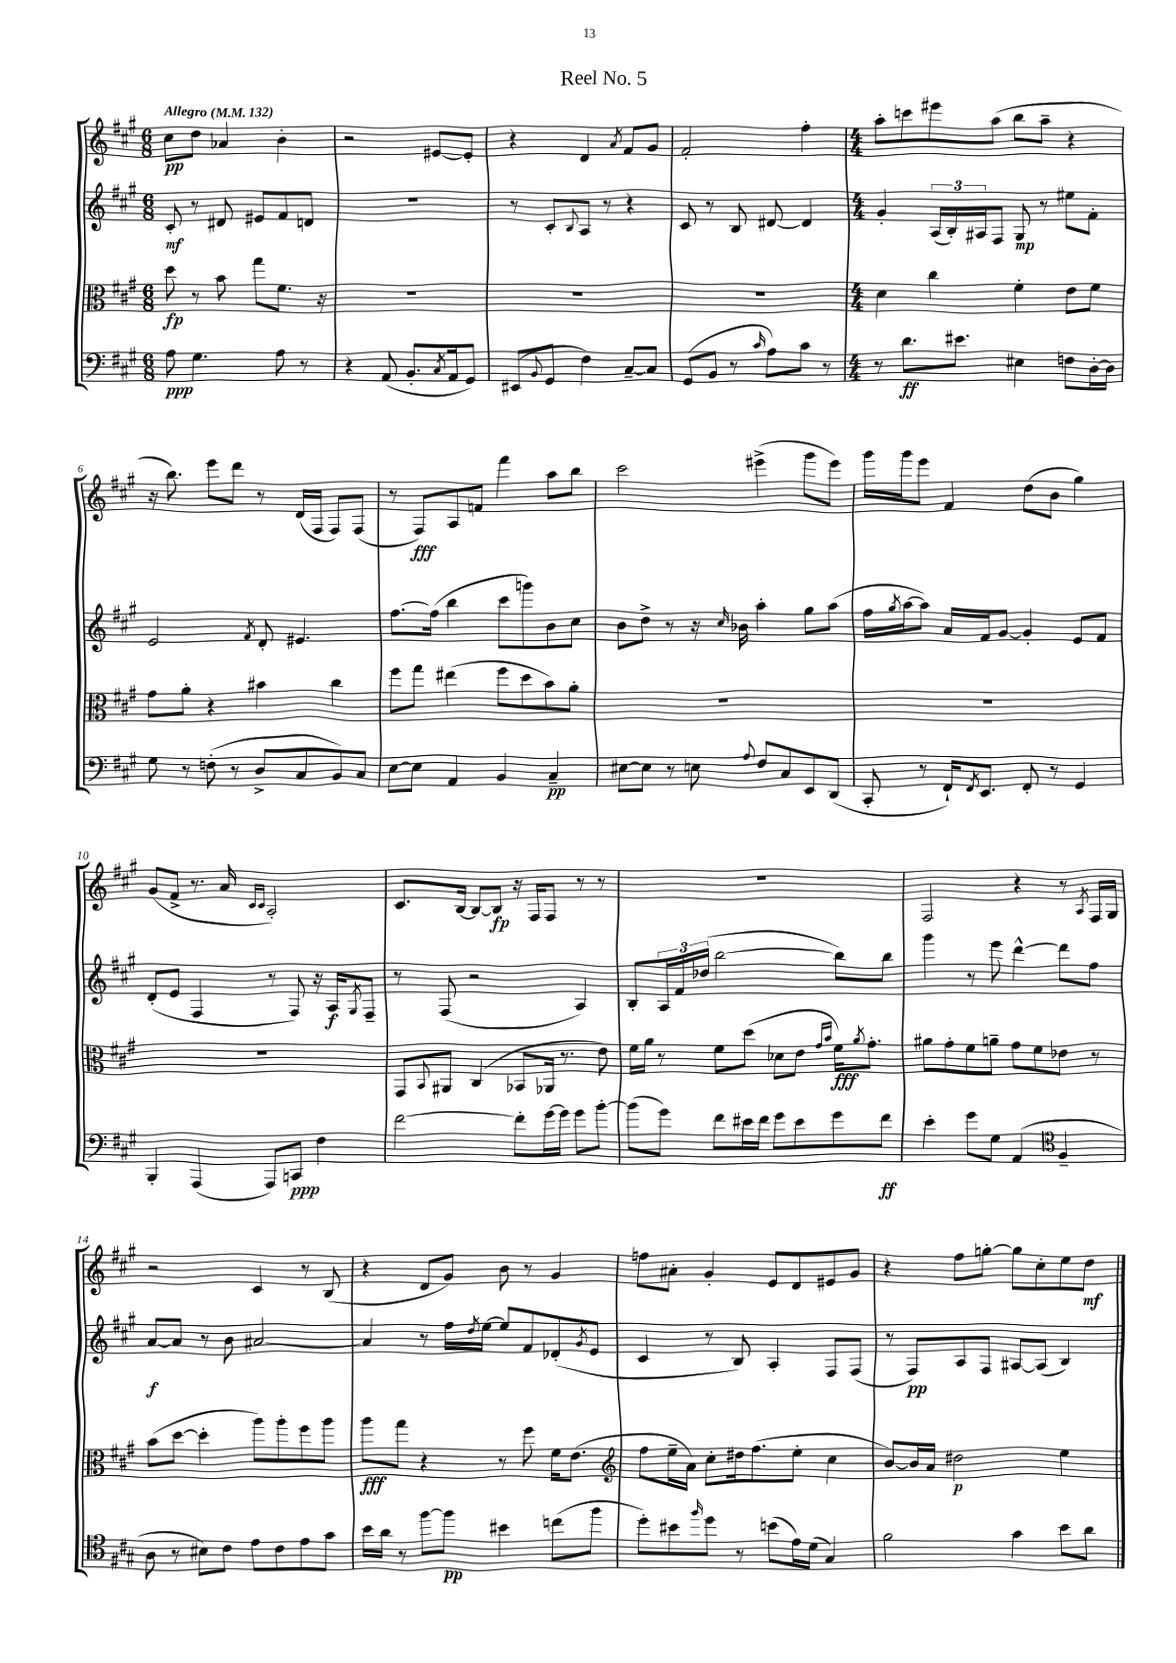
\header { title = "Reel No. 5" }
<<
\new StaffGroup <<
\new Staff = "s0" {
    \clef treble \key a \major \numericTimeSignature \time 6/8 \tempo "Allegro" 4 = 132
    cis''8\pp d''8 aes'4 b'4-. |
    r2 eis'8~ eis'8-. |
    r4 d'4 \acciaccatura { a'8 } fis'8 gis'8 |
    fis'2-. fis''4-. |
    \numericTimeSignature \time 4/4 a''8-. c'''8 eis'''8 a''8( b''8 a''8-- r4 |
    r16 b''8.) e'''8 d'''8 r8 d'16( fis16 fis8) fis8( |
    r8 fis8\fff) a8 f'8 fis'''4 a''8 b''8 |
    cis'''2 eis'''4->( gis'''8 eis'''8) |
    gis'''16 gis'''16 e'''8 fis'4 d''8( b'8 gis''4) |
    gis'8( fis'8-> r8. a'16 \grace { cis'16 cis'16 } a2-.) |
    cis'8. b16~ b8~ b8\fp r16 fis16 fis8 r8 r8 |
    R1 |
    fis2 r4 r8 \acciaccatura { a8 } fis16 gis16 |
    r2 cis'4 r8 b8( |
    r4 d'8 gis'8) b'8 r8 gis'4 |
    f''8 ais'8-. gis'4-. e'8 d'8 eis'8 gis'8 |
    r4 fis''8 g''8~-. g''8 cis''8-. e''8 d''8\mf \bar "|." |
}
\new Staff = "s1" {
    \clef treble \key a \major \numericTimeSignature \time 6/8
    cis'8-.\mf r8 dis'8 eis'8 fis'8 d'8 |
    R2. |
    r8 cis'8-. \appoggiatura { b8 } a8 r8 r4 |
    cis'8 r8 b8 dis'8~ dis'4 |
    \numericTimeSignature \time 4/4 gis'4-. \tuplet 3/2 { a16( b16-.) ais16 } fis8 gis8\mp r8 eis''8 fis'8-. |
    e'2 \acciaccatura { fis'8 } d'8-. eis'4. |
    fis''8.~ fis''16( b''4 cis'''8 g'''8) b'8 cis''8 |
    b'8 d''8-> r8 r16 \grace { cis''16 } bes'16 a''4-. gis''8 a''8( |
    fis''16 \acciaccatura { gis''8 } a''16~ a''8) a'16 fis'16 gis'8~ gis'4-. e'8 fis'8 |
    d'8-.( e'8 fis4 r8 fis8) r16 a16\f \acciaccatura { gis8 } fis8-- |
    r8 fis8( r2 a4) |
    b8-. \tuplet 3/2 { a16 fis'16 des''16( } b''2~ b''8) b''8 |
    gis'''4 r8 e'''8 d'''4~-^ d'''8 fis''8 |
    a'8~\f a'8 r8 b'8 ais'2~ |
    ais'4 r8 fis''16 \acciaccatura { d''8 } e''16~ e''8 fis'8 des'8-.( \acciaccatura { gis'8 } e'8 |
    cis'4 r8 b8) a4-. fis8 fis8( |
    r8 fis8\pp) a8 fis8 ais8~ ais8( b4) \bar "|." |
}
\new Staff = "s2" {
    \clef alto \key a \major \numericTimeSignature \time 6/8
    d''8\fp r8 b'8 gis''8 fis'8. r16 |
    R2. |
    R2. |
    R2. |
    \numericTimeSignature \time 4/4 d'4 cis''4 fis'4-. e'8 fis'8 |
    gis'8 a'8-. r4 bis'4 cis''4 |
    fis''8 gis''8 eis''4( fis''8 d''8 b'8) a'8-. |
    R1 |
    R1 |
    R1 |
    gis,8 \appoggiatura { b,8 } ais,8 cis4( bes,8 aes,16 r8. e'8) |
    fis'16 a'16 r8 fis'8 d''8( des'8 e'8 \grace { gis'16 b'16 } fis'16\fff) \acciaccatura { a'8 } gis'8.-. |
    ais'8 gis'8-. fis'8 a'8-- gis'8 fis'8 ees'8 r8 |
    b'8( d''8~ d''4-. a''8) a''8-. fis''8 a''8 |
    a''8\fff gis''8 r4 r8 fis''8 fis'16 e'8.( |
    \clef treble fis''8 e''16-- a'16) cis''8-. dis''16 fis''8.( e''8-. cis''4 |
    b'8~) b'16 a'16 dis''2\p e''4 \bar "|." |
}
\new Staff = "s3" {
    \clef bass \key a \major \numericTimeSignature \time 6/8
    a8\ppp gis4. a8 r8 |
    r4 a,8( b,8.-. \acciaccatura { cis8 } a,16 gis,8) |
    eis,8( \appoggiatura { b,8 } gis,8 fis4) cis8~-- cis8 |
    gis,8( b,8 r8 \grace { cis'16 } a8) cis'8 r8 |
    \numericTimeSignature \time 4/4 r8 d'8.\ff eis'8. eis4 f8 d16~-. d16 |
    gis8 r8 f8-.( r8 d8-> cis8 b,8) cis8 |
    e8~ e8 a,4 b,4 cis4--\pp |
    eis8~ eis8 r8 e8 \appoggiatura { a8 } fis8 cis8 e,8 d,8( |
    cis,8-. r8 fis,16-!) \acciaccatura { fis,8 } e,8. fis,8-. r8 gis,4 |
    b,,4-. a,,4( a,,8) c,8\ppp fis4 |
    fis'2~ fis'8-. gis'16~ gis'16 gis'8 b'8~-. |
    b'8( gis'8) fis'8 eis'16 fis'16 gis'8 eis'8 gis'8 fis'8\ff |
    e'4-. gis'8 gis8 a,4( \clef tenor fis4-- |
    a8 r8 bis8) cis'8 e'8 cis'8 e'8 gis'8 |
    b'16 a'16 r8 fis''8~ fis''8\pp bis'4 c''8( fis''8 |
    d''8-.) bis'8 \grace { fis''16 } d''8 r8 b'8( e'16) d'16( gis4) |
    fis'2 gis'4 b'8 a'8 \bar "|." |
}
>>
>>
